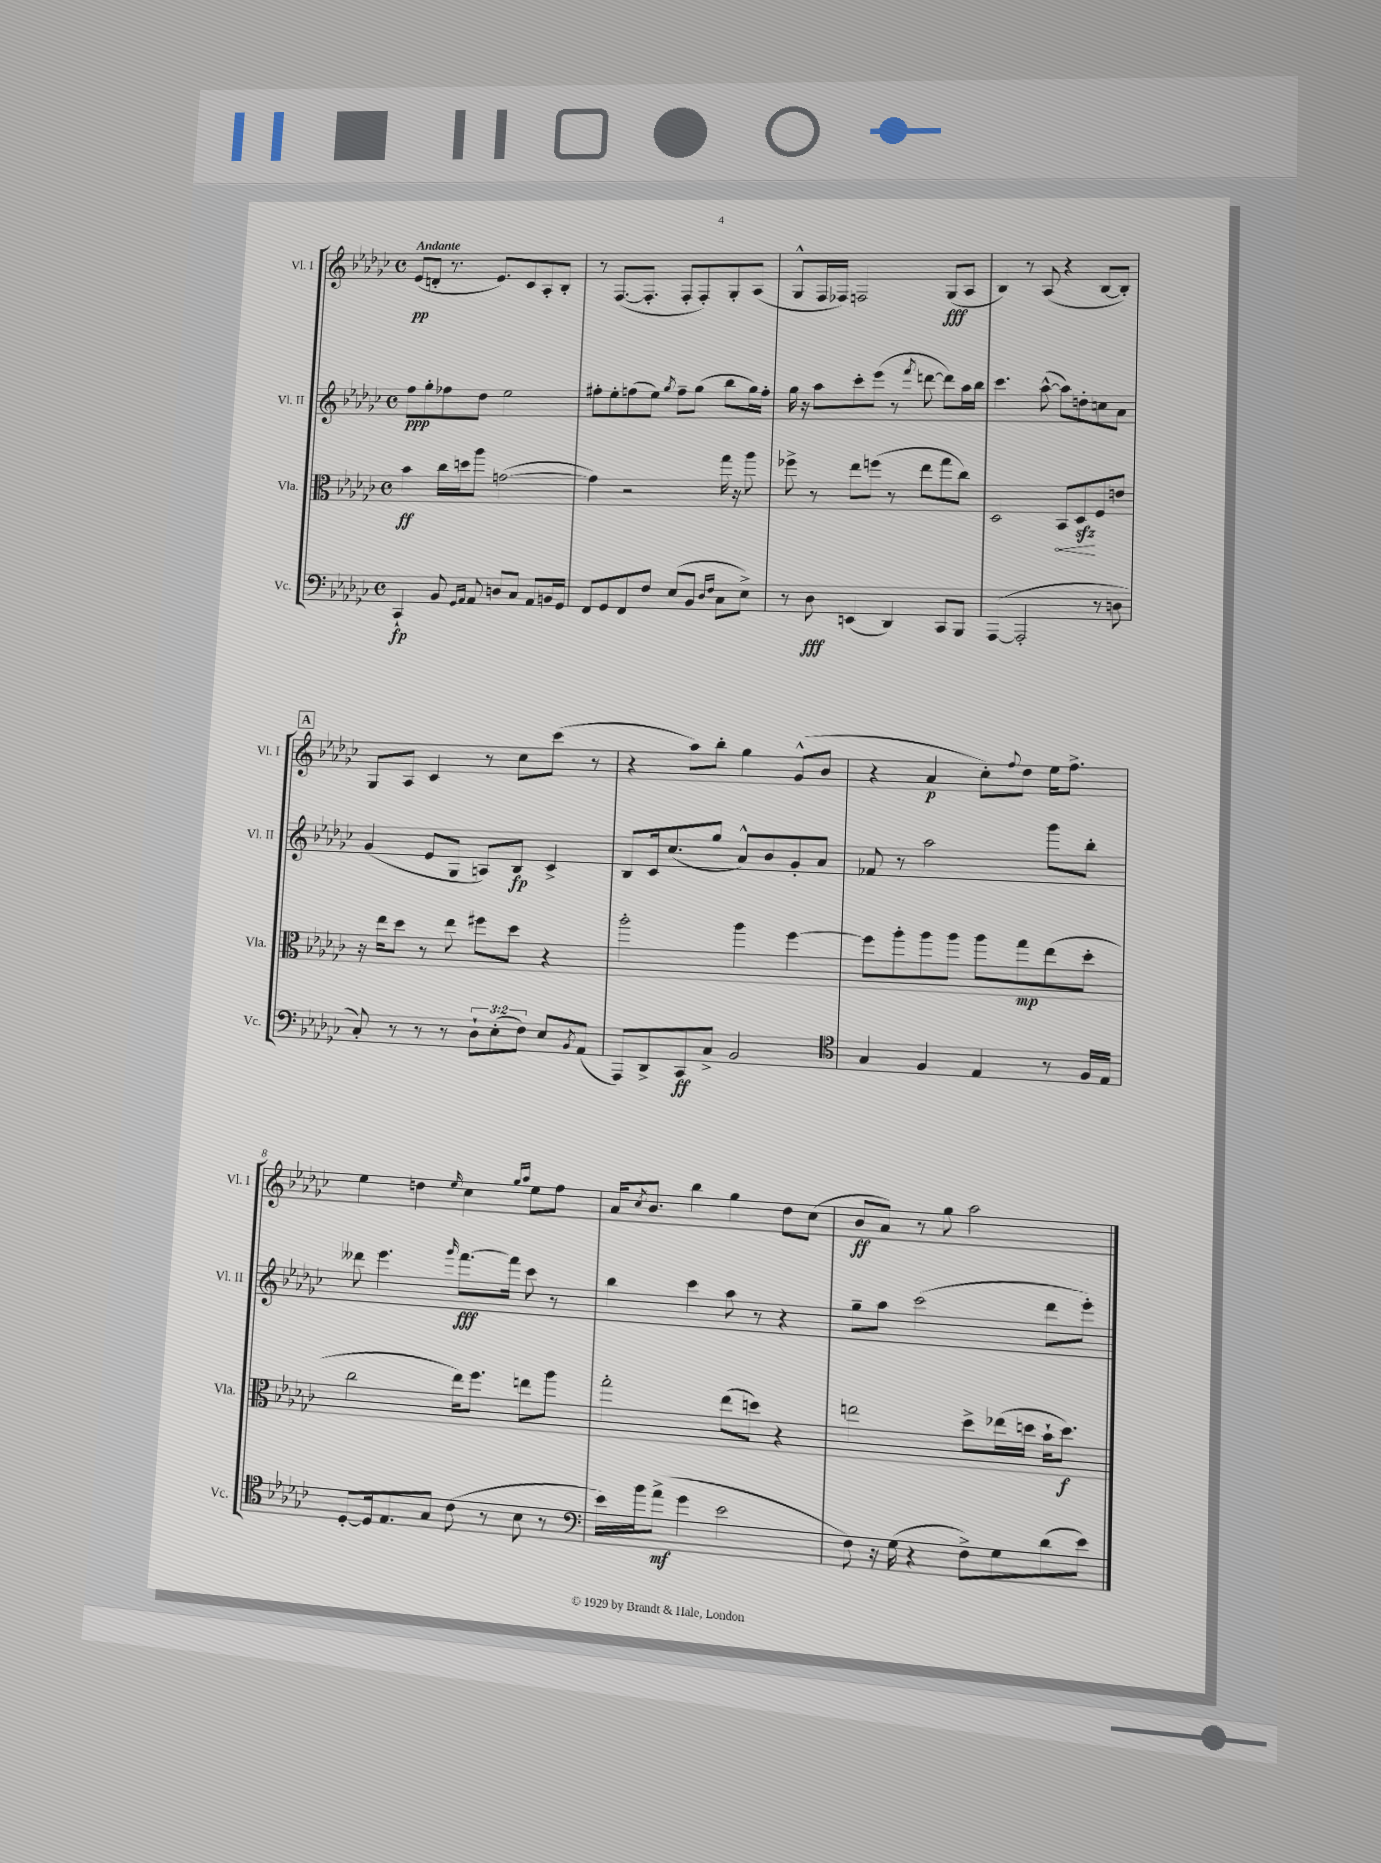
<<
\new StaffGroup <<
\new Staff = "s0" \with { instrumentName = "Vl. I" shortInstrumentName = "Vl. I" } {
    \clef treble \key ges \major \defaultTimeSignature \time 4/4 \tempo "Andante"
    ees'8\pp( d'8-. r8. ees'8.) ces'8 aes8-. bes8-. |
    r8 f8.~( f8.-. f8-. f8-.) ges8-. aes8( |
    ges8-^ f16 fes16) f2 ges8\fff( aes8 |
    bes4) r8 aes8( r4 bes8~ bes8-.) |
    \mark \markup { \box "A" } ges8 aes8 ces'4 r8 ces''8 ces'''8( r8 |
    r4 aes''8) bes''8-. ges''4 ges'8-^( bes'8 |
    r4 aes'4\p ces''8-.) \appoggiatura { f''8 } des''8 ees''16 f''8.-> |
    ees''4 d''4 \grace { ees''16 } ces''4 \grace { ges''16 aes''16 } ees''8 f''8 |
    aes'16 \acciaccatura { ces''8 } bes'8. bes''4 ges''4 des''8 ces''8( |
    bes'8\ff aes'8) r8 ges''8 aes''2 \bar "|." |
}
\new Staff = "s1" \with { instrumentName = "Vl. II" shortInstrumentName = "Vl. II" } {
    \clef treble \key ges \major \defaultTimeSignature \time 4/4
    f''8\ppp ges''8-. fes''8 des''8 ees''2 |
    fis''8-. ees''8-. f''8( ees''8) \acciaccatura { ges''8 } f''8-- ges''8( bes''8 ges''16) f''16-. |
    ges''16 r16 aes''8 ces'''8-. ees'''8( r8 \acciaccatura { f'''8 } d'''8~ d'''8) aes''16 bes''16 |
    ces'''4. aes''8~-^( aes''8) d''8-. c''8 aes'8 |
    \mark \markup { \box "A" } ges'4( ees'8 ges8 a8) bes8\fp ces'4-> |
    bes8 ces'16 ces''8.( ges''8 aes'8-^) bes'8 ges'8-. aes'8 |
    fes'8 r8 aes''2 ges'''8 bes''8-. |
    deses'''8 ees'''4. \grace { ges'''16 } f'''8.~\fff f'''16 ces'''8 r8 |
    bes''4 ces'''4 aes''8 r8 r4 |
    ges''8-- aes''8 ces'''2( des'''8 ees'''8-.) \bar "|." |
}
\new Staff = "s2" \with { instrumentName = "Vla." shortInstrumentName = "Vla." } {
    \clef alto \key ges \major \defaultTimeSignature \time 4/4
    bes'4\ff ces''16 d''16 aes''8 g'2~( |
    g'4) r2 ges''16 r16 aes''8 |
    fes''8-> r8 ees''8 f''8( r8 ees''8 ges''8 ces''8) |
    des2 \once \override Hairpin.circled-tip = ##t bes,8\< des8\sfz\! f8 e'8 |
    \mark \markup { \box "A" } r16 ees''16 des''8 r8 ees''8 fis''8 des''8 r4 |
    aes''2-. aes''4 f''4~ |
    f''8 aes''8-. aes''8 aes''8 aes''8 ges''8\mp ees''8( des''8-. |
    ces''2 ees''16) f''8. e''8 aes''8 |
    ges''2-. ees''8( d''8) r4 |
    e''2 des''8-> ees''16( d''16 bes'16-! d''8.\f) \bar "|." |
}
\new Staff = "s3" \with { instrumentName = "Vc." shortInstrumentName = "Vc." } {
    \clef bass \key ges \major \defaultTimeSignature \time 4/4 \override Staff.TupletNumber.text = #tuplet-number::calc-fraction-text
    ces,4-!\fp bes,8 \grace { ges,16 aes,16 } aes,8 d8 ces8 aes,8 b,16 ges,16 |
    f,8 ges,8 f,8 f8 ees8( bes,8 \grace { des16 f16 } ces8 ees8->) |
    r8 des8\fff e,4( des,4) ces,8 bes,,8 |
    aes,,4~( aes,,2-. r8 d8 |
    \mark \markup { \box "A" } ces8-.) r8 r8 r8 \tuplet 3/2 { des8-! ees8-.( f8) } ees8 \acciaccatura { bes,8 } aes,8( |
    aes,,8) des,8-> ces,8\ff ces8-> bes,2 |
    \clef tenor ges4 f4 ees4 r8 f16 ees16 |
    des8~-. des16 ees8. ges8 ces'8( r8 bes8 r8 |
    \clef bass ees'16) bes'16 aes'8->\mf( ges'4 ees'2 |
    f8) r16 ges16( r4 f8->) ges8 des'8( ees'8) \bar "|." |
}
>>
>>
